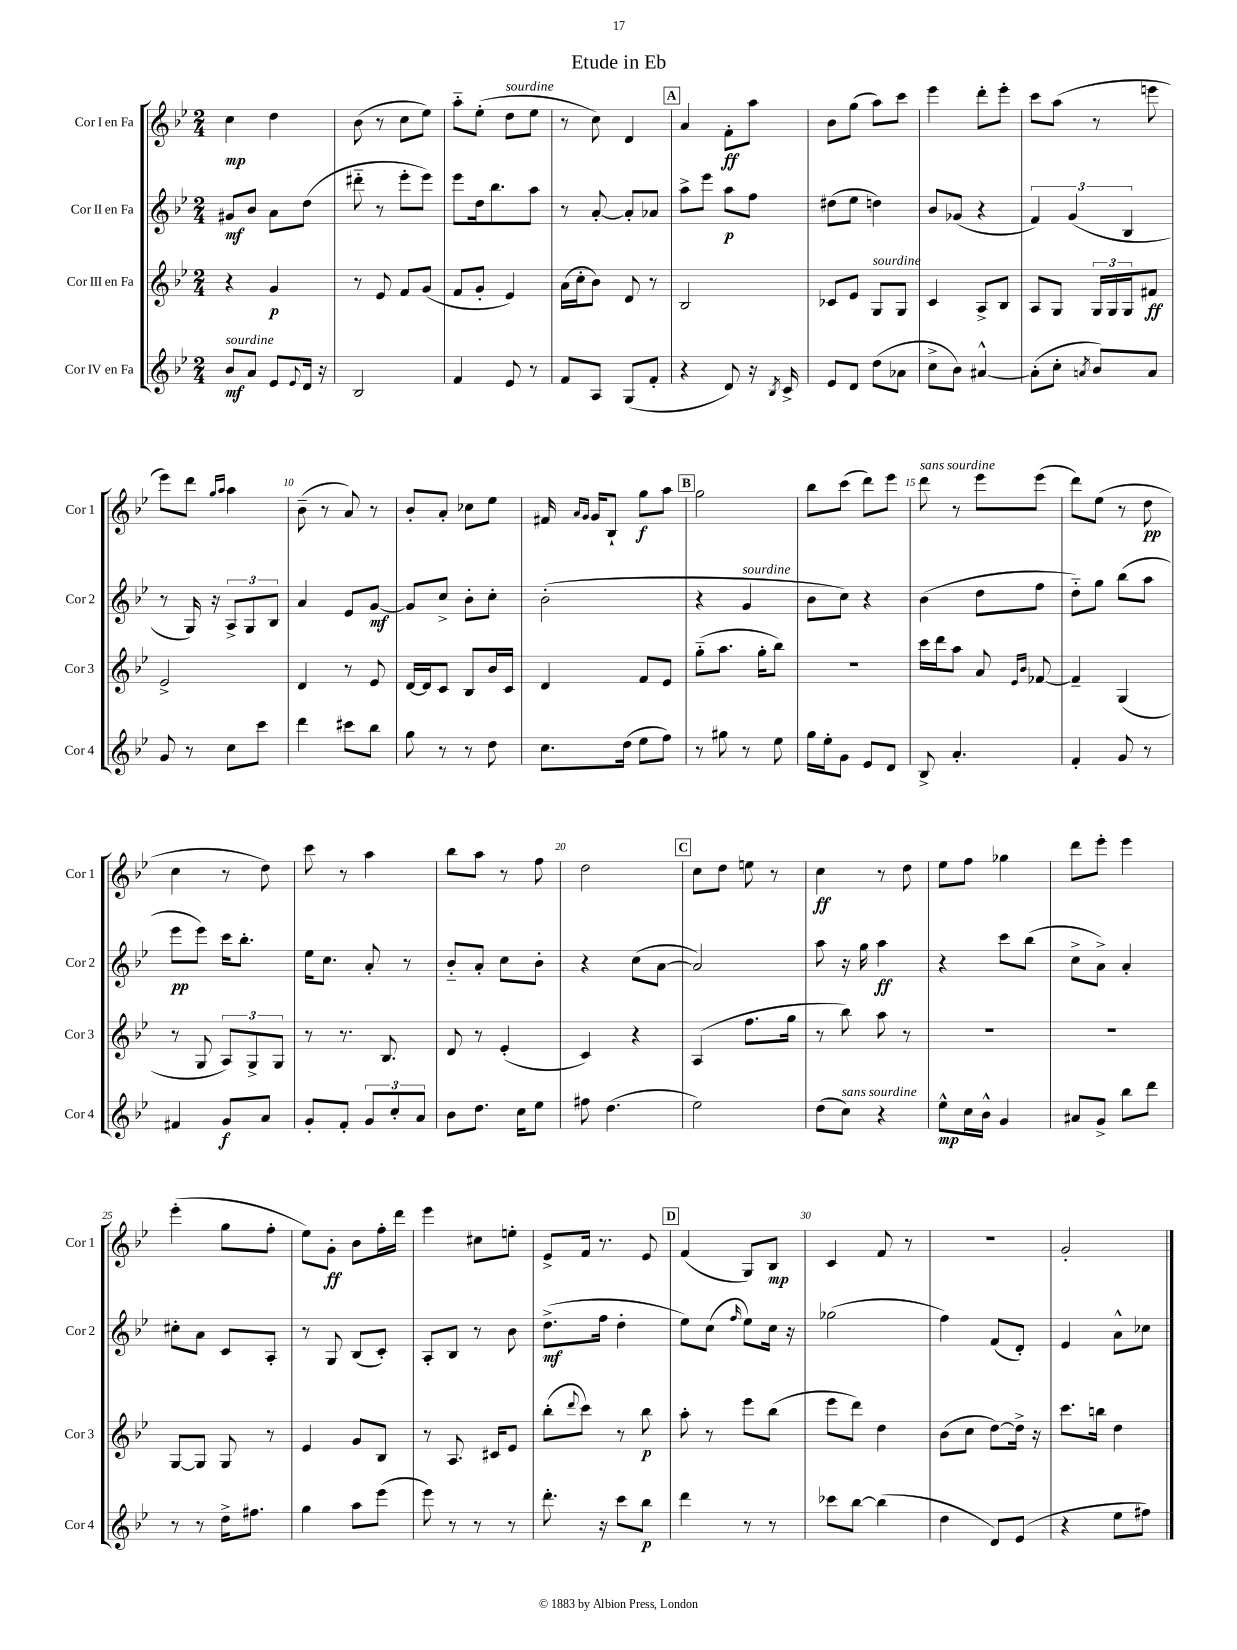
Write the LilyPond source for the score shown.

\header { title = "Etude in Eb" }
<<
\new StaffGroup <<
\new Staff = "s0" \with { instrumentName = "Cor I en Fa" shortInstrumentName = "Cor 1" } {
    \clef treble \key bes \major \numericTimeSignature \time 2/4
    c''4\mp d''4 |
    bes'8( r8 c''8 ees''8) |
    a''8-_ ees''8-.( d''8^\markup { \italic "sourdine" } ees''8 |
    r8 c''8) d'4 |
    \mark \markup { \box "A" } a'4 f'8-.\ff a''8 |
    bes'8 g''8( a''8) c'''8 |
    ees'''4 d'''8-. ees'''8-. |
    c'''8 a''8( r8 e'''8 |
    ees'''8) d'''8 \grace { g''16 a''16 } a''4 |
    bes'8--( r8 a'8) r8 |
    bes'8-. a'8-. ces''8 ees''8 |
    fis'16 \grace { a'16 g'16 } g'16 bes8-! g''8\f a''8 |
    \mark \markup { \box "B" } g''2 |
    bes''8 c'''8( d'''8) ees'''8 |
    d'''8^\markup { \italic "sans sourdine" } r8 ees'''8 ees'''8( |
    d'''8) ees''8( r8 d''8\pp |
    c''4 r8 d''8) |
    c'''8 r8 a''4 |
    bes''8 a''8 r8 f''8 |
    d''2 |
    \mark \markup { \box "C" } c''8 d''8 e''8 r8 |
    c''4\ff r8 d''8 |
    ees''8 f''8 ges''4 |
    d'''8 ees'''8-. ees'''4 |
    ees'''4-.( g''8 f''8-. |
    ees''8) g'8-.\ff bes'8 f''16-. d'''16 |
    ees'''4 cis''8 e''8-. |
    ees'8-> f'16 r8. ees'8 |
    \mark \markup { \box "D" } f'4( g8) bes8\mp |
    c'4 f'8 r8 |
    r2 |
    g'2-. \bar "|." |
}
\new Staff = "s1" \with { instrumentName = "Cor II en Fa" shortInstrumentName = "Cor 2" } {
    \clef treble \key bes \major \numericTimeSignature \time 2/4
    gis'8\mf bes'8 a'8 d''8( |
    dis'''8-_ r8 ees'''8-. ees'''8) |
    ees'''8 d''16 bes''8. a''8 |
    r8 a'8~-. a'8-. aes'8 |
    \mark \markup { \box "A" } a''8-> ees'''8 a''8\p f''8 |
    dis''8( ees''8 d''4) |
    bes'8 ges'8( r4 |
    \tuplet 3/2 { f'4) g'4( bes4 } |
    r8 g16) r16 \tuplet 3/2 { a8-> g8 bes8 } |
    a'4 ees'8 g'8~\mf |
    g'8 c''8-> bes'8-. c''8-. |
    bes'2-.( |
    \mark \markup { \box "B" } r4 g'4^\markup { \italic "sourdine" } |
    bes'8 c''8) r4 |
    bes'4( d''8 f''8 |
    d''8-_) g''8 bes''8( a''8 |
    ees'''8\pp ees'''8) c'''16 bes''8.-. |
    ees''16 c''8. a'8-. r8 |
    bes'8-_ a'8-. c''8 bes'8-. |
    r4 c''8( a'8~ |
    \mark \markup { \box "C" } a'2) |
    a''8 r16 g''16 a''4\ff |
    r4 c'''8 bes''8( |
    c''8-> a'8->) a'4-. |
    cis''8-. a'8 c'8 a8-. |
    r8 g8 bes8( c'8-.) |
    a8-. bes8 r8 bes'8 |
    d''8.->\mf( f''16 d''4-. |
    \mark \markup { \box "D" } ees''8) c''8( \grace { f''16 } ees''8) c''16 r16 |
    ges''2( |
    f''4) f'8( d'8-.) |
    ees'4 a'8-^ ces''8 \bar "|." |
}
\new Staff = "s2" \with { instrumentName = "Cor III en Fa" shortInstrumentName = "Cor 3" } {
    \clef treble \key bes \major \numericTimeSignature \time 2/4
    r4 g'4\p |
    r8 ees'8 f'8 g'8( |
    f'8 g'8-. ees'4) |
    a'16( c''16-. bes'8) d'8 r8 |
    \mark \markup { \box "A" } bes2 |
    ces'8 ees'8 g8^\markup { \italic "sourdine" } g8 |
    c'4 a8-> bes8 |
    a8 g8 \tuplet 3/2 { g16 g16 g16 } fis'8\ff |
    ees'2-> |
    d'4 r8 ees'8 |
    d'16~ d'16 c'8 bes8 bes'16 c'16 |
    d'4 f'8 ees'8 |
    \mark \markup { \box "B" } g''8-_( a''8. g''16-. bes''8) |
    r2 |
    c'''16 d'''16 a''8 a'8 \grace { ees'16 bes'16 } fes'8~ |
    fes'4-- g4( |
    r8 g8 \tuplet 3/2 { a8) g8-> g8 } |
    r8 r8. bes8. |
    d'8 r8 ees'4-.( |
    c'4) r4 |
    \mark \markup { \box "C" } a4( f''8. g''16 |
    r8 bes''8) a''8 r8 |
    R2 |
    R2 |
    g8~ g8 g8 r8 |
    ees'4 g'8 bes8 |
    r8 a8. cis'16 ees'8 |
    bes''8-.( \appoggiatura { d'''8 } c'''8) r8 bes''8\p |
    \mark \markup { \box "D" } a''8-. r8 ees'''8 bes''8( |
    ees'''8 d'''8) d''4 |
    bes'8( c''8 d''8~) d''16-> r16 |
    c'''8. b''16 d''4 \bar "|." |
}
\new Staff = "s3" \with { instrumentName = "Cor IV en Fa" shortInstrumentName = "Cor 4" } {
    \clef treble \key bes \major \numericTimeSignature \time 2/4
    bes'8\mf^\markup { \italic "sourdine" } a'8 ees'8 \appoggiatura { ees'8 } d'16 r16 |
    bes2 |
    f'4 ees'8 r8 |
    f'8 a8 g8( f'8-. |
    \mark \markup { \box "A" } r4 d'8) r16 \acciaccatura { bes8 } c'16-> |
    ees'8 d'8 d''8( aes'8 |
    c''8-> bes'8) ais'4~-^ |
    ais'8-.( c''8-. \acciaccatura { a'8 } bes'8) a'8 |
    g'8 r8 c''8 c'''8 |
    d'''4 cis'''8 bes''8 |
    g''8 r8 r8 d''8 |
    c''8. d''16( ees''8 f''8) |
    \mark \markup { \box "B" } r8 gis''8 r8 ees''8 |
    g''16 ees''16-. g'8 ees'8 d'8 |
    bes8-> a'4.-. |
    f'4-. g'8 r8 |
    fis'4 g'8\f a'8 |
    g'8-. f'8-. \tuplet 3/2 { g'8 c''8-. a'8 } |
    bes'8 d''8. c''16 ees''8 |
    fis''8 d''4.( |
    \mark \markup { \box "C" } ees''2) |
    d''8( c''8^\markup { \italic "sans sourdine" }) r4 |
    ees''8-^\mp c''16 bes'16-^ g'4 |
    ais'8 g'8-> bes''8 d'''8 |
    r8 r8 d''16-> fis''8. |
    g''4 a''8 ees'''8( |
    ees'''8) r8 r8 r8 |
    d'''8.-. r16 c'''8 bes''8\p |
    \mark \markup { \box "D" } d'''4 r8 r8 |
    ces'''8 bes''8~ bes''4( |
    d''4 d'8) ees'8( |
    r4 ees''8 fis''8) \bar "|." |
}
>>
>>
\layout { \context { \Score \override BarNumber.break-visibility = ##(#f #t #t) barNumberVisibility = #(every-nth-bar-number-visible 5) } }
